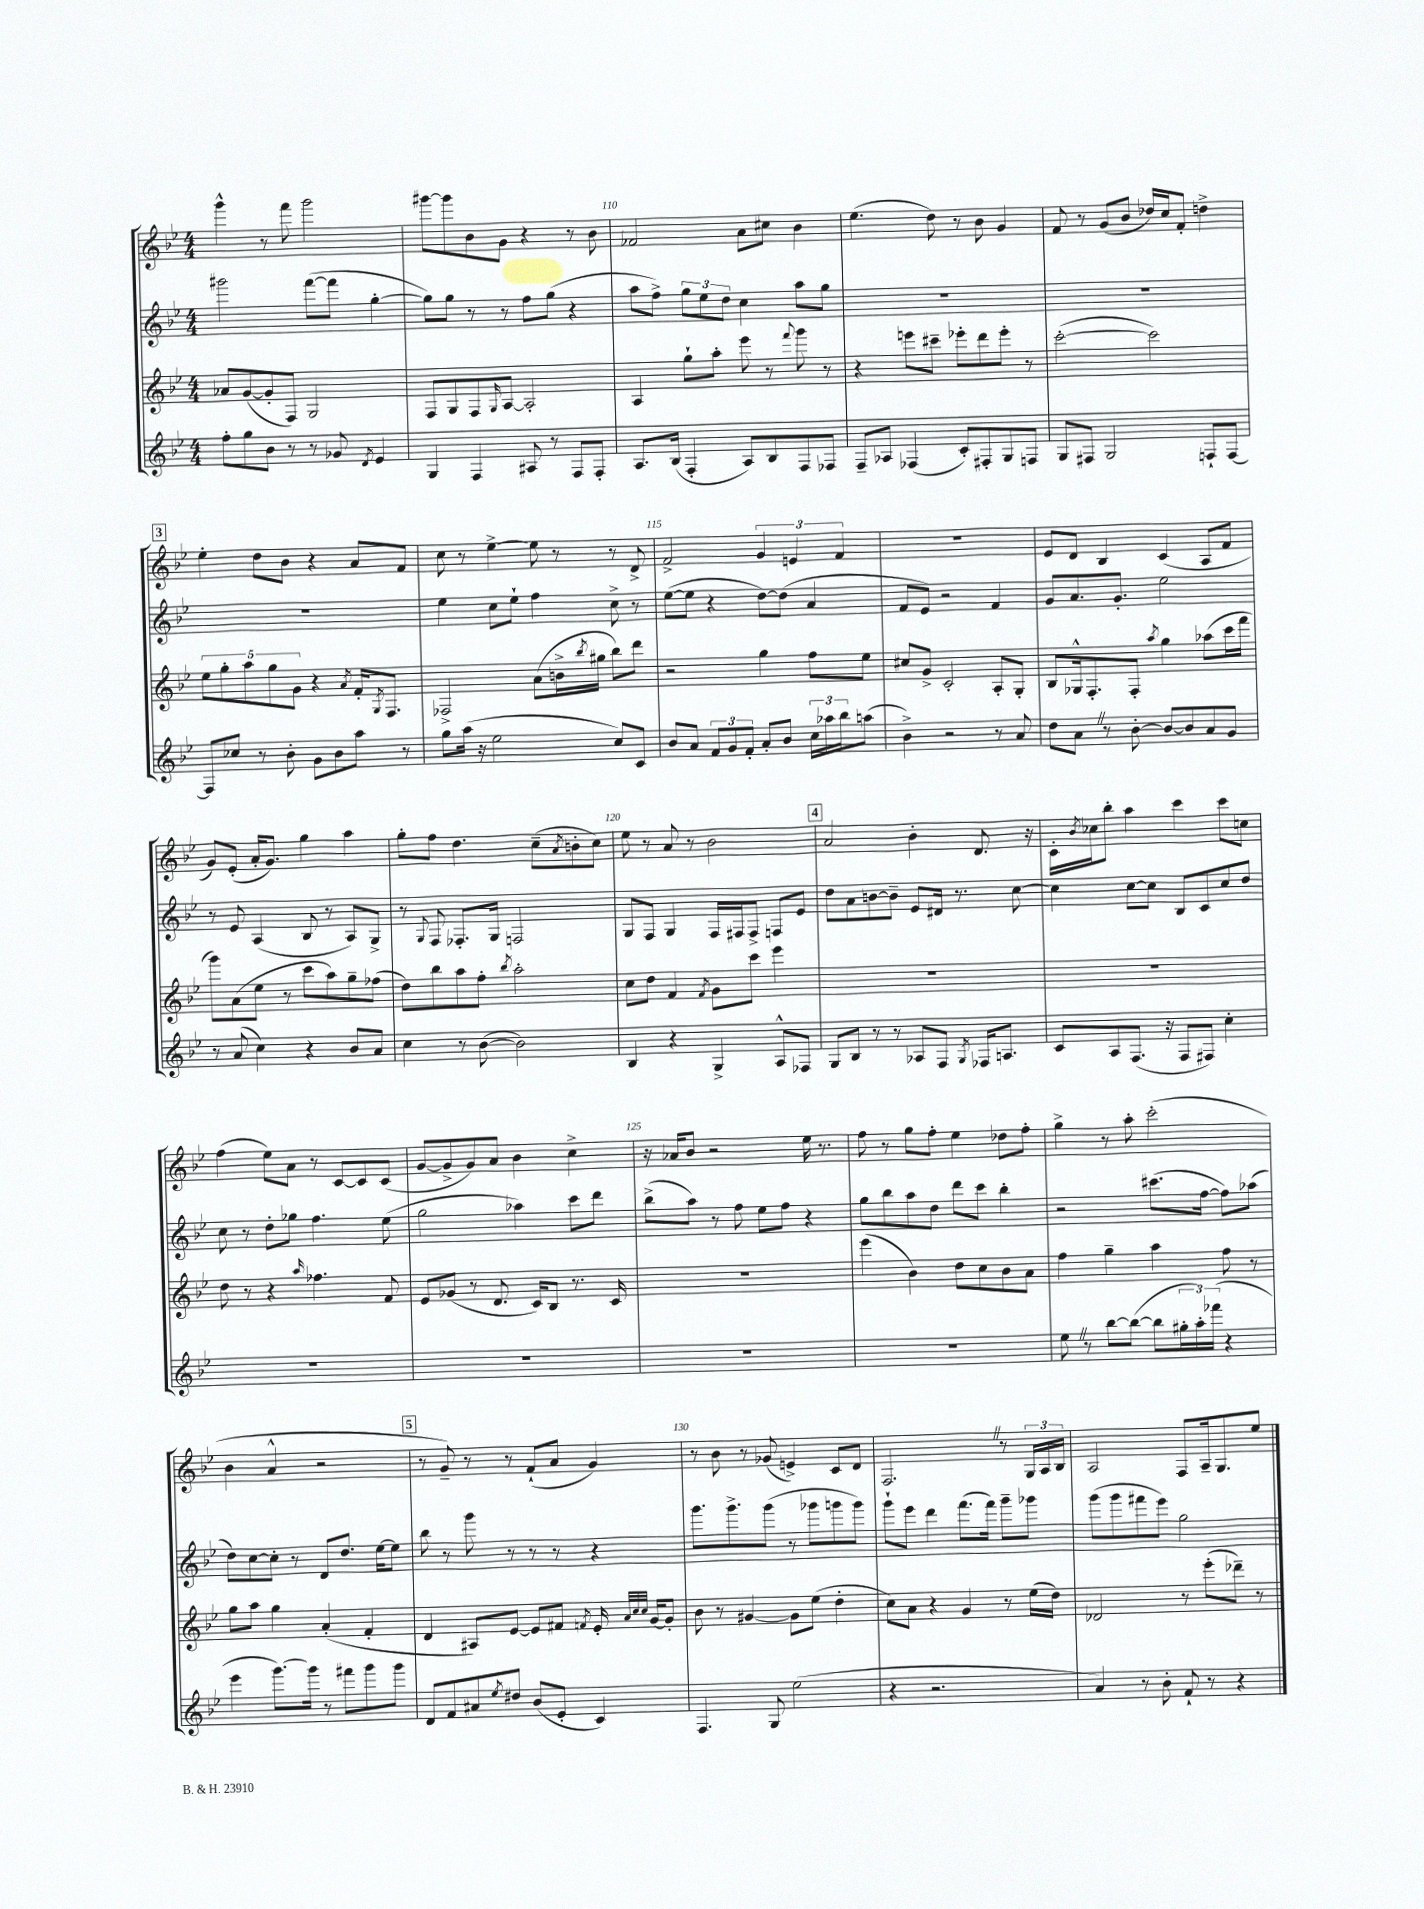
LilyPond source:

<<
\new StaffGroup <<
\new Staff = "s0" {
    \clef treble \key bes \major \numericTimeSignature \time 4/4
    g'''4-^ r8 f'''8 g'''2 |
    gis'''8~ gis'''8 bes'8 g'8 r4 r8 bes'8 |
    fes'2 a'8 cis''8 bes'4 |
    ees''4.( d''8) r8 bes'8 g'4 |
    f'8 r8 g'8( bes'8 des''16) c''16 f'8-. d''4-> |
    \mark \markup { \box "3" } ees''4-. d''8 bes'8 r4 a'8 f'8 |
    c''8 r8 ees''4~-> ees''8 r8 r8 d'8-> |
    f'2-> \tuplet 3/2 { g'4 e'4 f'4 } |
    R1 |
    ees'8 d'8 bes4 c'4( a8 f'8 |
    g'8) ees'8-.( a'16-. g'8.) g''4 a''4 |
    g''8-. f''8 d''4. c''8--( \acciaccatura { a'8 } b'8-. c''8) |
    ees''8 r8 a'8 r8 bes'2 |
    \mark \markup { \box "4" } a'2 bes'4-. d'8. r16 |
    c'16-. \acciaccatura { bes'8 } ces''16 bes''8-. a''4 c'''4 c'''8 c''8 |
    f''4( ees''8) a'8 r8 c'8~ c'8 c'8( |
    g'8~ g'8-> g'8) a'8 bes'4 c''4-> |
    r16 aes'16 bes'8 r2 ees''16 r8. |
    f''8 r8 g''8 f''8-. ees''4 des''8 f''8-. |
    g''4-> r8 a''8-. c'''2-.( |
    bes'4 a'4-^ r2 |
    \mark \markup { \box "5" } r8 g'8--) r8 r8 f'8-!( a'8 g'4) |
    r8 bes'8 r8 ges'8( e'4->) c'8 d'8 |
    f2. \once \override BreathingSign.text = \markup { \musicglyph "scripts.caesura.straight" } \breathe r8 \tuplet 3/2 { g16 a16 bes16 } |
    a2 f8 a16-- g8. ees''8 \bar "|." |
}
\new Staff = "s1" {
    \clef treble \key bes \major \numericTimeSignature \time 4/4
    gis'''2 f'''8~( f'''8 g''4~-. |
    g''8) g''8 r8 r8 f''8 g''8( r4 |
    a''8 f''8->) \tuplet 3/2 { g''8 ees''8 d''8 } c''4 a''8 g''8 |
    R1 |
    R1 |
    \mark \markup { \box "3" } R1 |
    ees''4 c''8 ees''8-! f''4 c''8-> r8 |
    ees''8~( ees''8 r4 d''8~) d''8( a'4 |
    f'8 ees'8) r2 f'4 |
    g'8 a'8. g'8.-. ees''2 |
    r8 ees'8 a4( bes8 r8 a8) g8-> |
    r8 \appoggiatura { g8 } f8 fes8.-. g16 f2 |
    g8 f8 g4 f16 fis16 fis8-> f8 ees'8 |
    \mark \markup { \box "4" } d''8 a'8 b'8~ b'8-- ees'8 dis'16 r8. c''8~ |
    c''4 c''8~ c''8 bes8 c'8 c''8 d''8 |
    c''8 r8 d''8-. ges''8 f''4. ees''8( |
    g''2 aes''4) c'''8 d'''8 |
    bes''8->( a''8) r8 f''8 ees''8 f''8 r4 |
    g''8 bes''8 a''8 d''8 d'''8 c'''8 bes''4-. |
    r2 cis'''8.( f''16~ f''8) aes''8( |
    d''8) c''8~ c''8-. r8 d'8 d''8. ees''16~ ees''8 |
    \mark \markup { \box "5" } bes''8 r8 g'''8 r8 r8 r8 r4 |
    g'''8. g'''8.-> g'''8( r8 ges'''8 g'''8 g'''8) |
    g'''8-! ees'''8 d'''4 f'''8.( f'''16) g'''8-- ges'''8 |
    g'''8( g'''8 fis'''8 ees'''8) g''2 \bar "|." |
}
\new Staff = "s2" {
    \clef treble \key bes \major \numericTimeSignature \time 4/4
    aes'8 g'8~( g'8-. f8) g2 |
    f8 g8 f8 \grace { g16 } a8~ a2-. |
    a4 g''8-! a''8-. ees'''8 r8 \appoggiatura { f'''8 } g'''8 r8 |
    r4 e'''8 cis'''8-- ees'''8-. d'''8 ees'''8-. r8 |
    c'''2~-.( c'''2) |
    \mark \markup { \box "3" } \tuplet 5/4 { ees''8 g''8-. a''8 g''8 g'8 } r4 \acciaccatura { a'8 } f'16-. \acciaccatura { g8 } f8. |
    fes2-> a'8( b'16-> \acciaccatura { bes''8 } gis''16 bes''8) d'''8 |
    r2 g''4 f''8 ees''8 |
    cis''8 g'8-> c'2-. a8-. g8-. |
    bes8 ges16-^ f8.-. f8-. \acciaccatura { a''8 } g''4 aes''8( c'''16 f'''16 |
    g'''8) a'8( ees''8 r8 c'''8 a''8) g''8-- fes''8( |
    d''8) bes''8 a''8 f''8-. \acciaccatura { bes''8 } a''2-. |
    c''8 d''8 f'4 \acciaccatura { f'8 } g'8 c'''8 ees'''4 |
    \mark \markup { \box "4" } R1 |
    R1 |
    d''8 r8 r4 \grace { a''16 } fes''4. f'8 |
    ees'8 ges'8( r8 d'8. c'16) bes8 r8. c'16 |
    R1 |
    ees'''4( bes'4) d''8 c''8 bes'8 a'8 |
    f''4 g''4-- a''4 f''8 r8 |
    g''8 a''8 g''4 a'4-.( f'4-. |
    \mark \markup { \box "5" } d'4 ais8) ees'8~ ees'8 fis'8 \acciaccatura { f'8 } ees'16-. \grace { a'32 c''32 c''32 } g'16~ g'8-. |
    bes'8 r8 gis'4~ gis'8 ees''8( d''4-. |
    c''8) a'8 r4 g'4 r8 ees''16( d''16) |
    des'2 r8 ees'''8-.( des'''8--) r8 \bar "|." |
}
\new Staff = "s3" {
    \clef treble \key bes \major \numericTimeSignature \time 4/4
    f''8-. g''8 bes'8 r8 r8 ges'8 \acciaccatura { d'8 } ees'4 |
    g4 f4 ais8 r8 f8 f8-. |
    a8. bes16( f4-. a8) bes8 f8 fes8 |
    f8-- aes8 fes4( c'8-.) fis8-. g8 f8 |
    g8 fis8 g2 f8-! f8~ |
    \mark \markup { \box "3" } f8 ces''8 r8 bes'8-. g'8 bes'8 a''8 r8 |
    g''8 a''16( r16 ees''2 c''8) c'8 |
    bes'8 a'8 \tuplet 3/2 { f'8 g'8 f'8-. } a'8-. bes'8 \tuplet 3/2 { c''16 aes''16 bes''16 } a''8( |
    bes'4->) r2 r8 a'8 |
    d''8 a'8 \once \override BreathingSign.text = \markup { \musicglyph "scripts.caesura.straight" } \breathe r8 bes'8~-. bes'8~ bes'8 a'8 g'8 |
    r8 a'8( c''4) r4 bes'8 a'8 |
    c''4 r8 bes'8~( bes'2) |
    bes4 r4 g4-> a8-^ fes8 |
    \mark \markup { \box "4" } g8 bes8 r8 r8 aes8 f8 \acciaccatura { g8 } fes16 a8. |
    c'8 a8 f8.( r16 f8 fis8) c''4-. |
    R1 |
    R1 |
    R1 |
    R1 |
    ees''8 \once \override BreathingSign.text = \markup { \musicglyph "scripts.caesura.straight" } \breathe r8 bes''8~ bes''8~( bes''8 \tuplet 3/2 { gis''16-. a''16-.) fes'''16( } r4 |
    ees'''4 g'''8.~) g'''16 r8 fis'''8 g'''8 g'''8 |
    \mark \markup { \box "5" } d'8 f'8 ais'8 \acciaccatura { ees''8 } dis''8 bes'8( ees'8-. c'4) |
    f4. g8 ees''2( |
    r4 r2. |
    a'4) r8 bes'8-. f'8-! r8 r4 \bar "|." |
}
>>
>>
\layout { \context { \Score currentBarNumber = #108 \override BarNumber.break-visibility = ##(#f #t #t) barNumberVisibility = #(every-nth-bar-number-visible 5) } }
